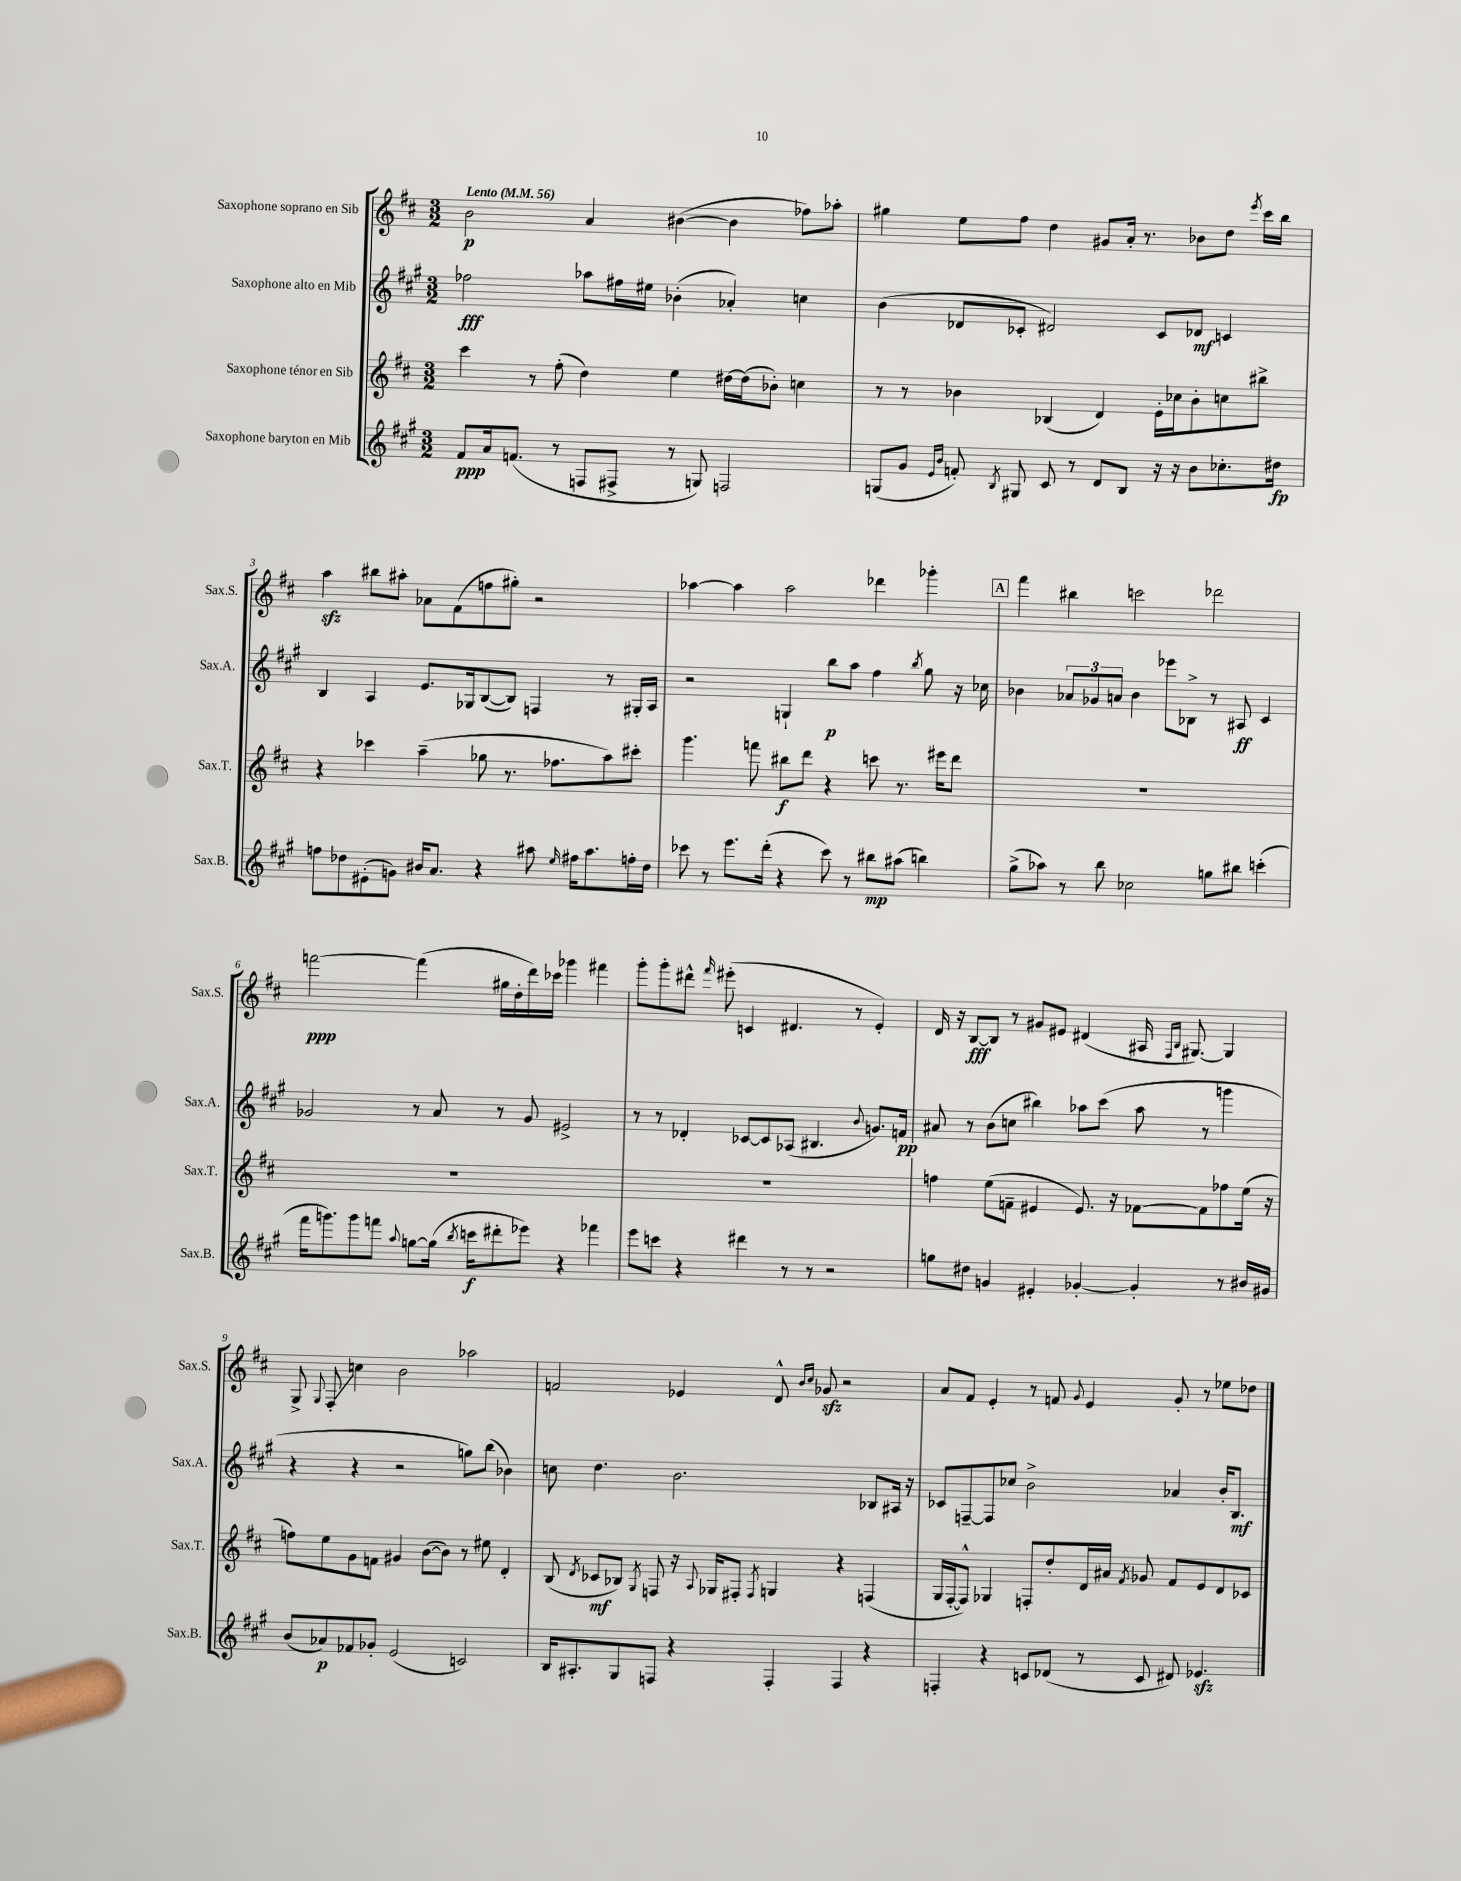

**kern	**kern	**kern	**kern
*staff4	*staff3	*staff2	*staff1
*clefG2	*clefG2	*clefG2	*clefG2
*k[f#c#g#]	*k[f#c#]	*k[f#c#g#]	*k[f#c#]
*M3/2	*M3/2	*M3/2	*M3/2
*MM56	*MM56	*MM56	*MM56
8f#	4ccc#	2ff-	2b
16a	.	.	.
(8.f	.	.	.
.	8r	.	.
8r	(8ff#'	.	.
8F	4dd)	8aa-	4a
8F#^	.	16ff#	.
.	.	16ee#	.
8r	4ee	(4b-'	([4b#
8G)	.	.	.
2F	[16dd#	4a-')	4b#]
.	(16dd#]	.	.
.	8b-')	.	.
.	4cc	4cc	8ff-)
.	.	.	8aa-'
=	=	=	=
(8G	8r	(4b	4gg#
8g#	8r	.	.
16qqe	.	.	.
16qqb	.	.	.
8f')	4b-	8d-	8ee
8qB	.	.	.
8G#	.	8c-'	8ff#
8c#	(4B-	2d#)	4dd
8r	.	.	.
8d	4d)	.	8g#
8B	.	.	16a'
.	.	.	8.r
16r	16e'	8c-	.
16r	16cc-	.	.
8b	8b-'	8d-	8b-
8.cc-'	8cc	4c	8dd
.	.	.	8qeee
.	8bb#^	.	16ccc#
16dd#	.	.	16bb
=	=	=	=
8ff	4r	4B	4aa
8dd-	.	.	.
(8e#'	4ccc-	4A	8bb#
8g)	.	.	8aa#'
16b#	(4aa~	8.e	8a-
8.a	.	.	.
.	.	.	(8f#
.	.	16G-	.
4r	8gg-	([8B	8ff
.	8.r	8B])	8gg#')
8aa#	.	4F	2r
.	8.ff-	.	.
16qqee	.	.	.
16ff#	.	.	.
8.aa#	.	.	.
.	8aa)	8r	.
16ff'	8ccc#'	16G#'	.
16dd-	.	16A	.
=	=	=	=
8ccc-	4.ggg	2r	[4aa-
8r	.	.	.
8.eee	.	.	4aa-]
.	8fff	.	.
(16ddd'	.	.	.
4r	8bb#	4G`	2aa-
.	8ddd	.	.
8ccc-)	4r	8bb	.
8r	.	8aa	.
8bb#	8ccc	4ff#	4ddd-
(8aa#	8.r	.	.
.	.	8qbb	.
4bb)	.	8gg#	4ggg-'
.	16eee#	.	.
.	8ddd	16r	.
.	.	16cc-	.
=	=	=	=
(8gg#^	1.r	4b-	4fff#
8aa-)	.	.	.
8r	.	12a-	4bb#
.	.	12g-	.
8bb	.	.	.
.	.	12a	.
2cc-	.	4b-	2ccc
.	.	8eee-	.
.	.	8B-^	.
8gg	.	8r	2ddd-
8bb#	.	8A#	.
(4ccc'	.	4c#	.
=	=	=	=
16fff#	1.r	2g-	[2fff
8.ggg)	.	.	.
8ggg	.	.	.
8fff	.	.	.
8qqaa	.	.	.
[8gg	.	8r	(4fff]
(16gg]	.	8a	.
8qbb	.	.	.
16ccc	.	.	.
8ddd#'	.	8r	16gg#
.	.	.	16dd'
8eee-)	.	8g-	16ddd)
.	.	.	16ccc-
4r	.	2e#^	4ggg-
4fff-	.	.	4fff#
=	=	=	=
8eee	1.r	8r	8ggg'
8ccc	.	8r	8ggg'
4r	.	4d-'	8ddd#^^
.	.	.	16qqfff#
.	.	.	(8eee#'
4ddd#	.	[8c-	4c
.	.	8c-]	.
8r	.	(8A-	4.d#
8r	.	4.B#	.
2r	.	.	.
.	.	.	8r
.	.	8qqb	.
.	.	8.g)	4e')
.	.	16f	.
=	=	=	=
8gg	4ff	8a#	16d
.	.	.	16r
8dd#	.	8r	[8B
4g	(8ee	(8b	8B]
.	8f~	8cc	8r
4e#'	4e#	4bb#)	8g#
.	.	.	8e#
[4g-'	8.e#)	8aa-	(4d#
.	.	(8ccc#	.
.	16r	.	.
4g-']	[8f-	8aa-	16A#
.	.	.	16qqF#
.	.	.	16qqB
.	.	.	[8.G#)
.	8f-]	8r	.
8r	8ff-	4ggg	4G#]
16b#	(16ee	.	.
16g#	16r	.	.
=	=	=	=
(8b	8ff)	4r	8G^
.	.	.	8qqG
8a-)	8ee	.	8F#'
8f-	8g	4r	4cc
8g-'	8f	.	.
(2e	4g#	2r	2b
.	([8b	.	.
.	8b])	.	.
2c)	8r	8gg)	2aa-
.	8ee#	(8bb	.
.	4d'	4b-)	.
=	=	=	=
16B	(8B	8cc	2f
8.A#'	.	.	.
.	8qd	.	.
.	8c-	4.dd	.
8G#	8B-)	.	.
.	8qG	.	.
8F	8F	.	.
4r	16r	2.b	4e-
.	8qqA	.	.
.	16G-	.	.
.	8F#'	.	.
.	8qF#	.	.
4F'	4G	.	8d^^
.	.	.	16qqb
.	.	.	16qqcc#
.	.	.	8g-
4F	4r	.	2r
4r	(4F	8B-	.
.	.	16A#	.
.	.	16r	.
=	=	=	=
4F'	16G	8c-	8a
.	[16F#'	.	.
.	8F#^^])	[8F~	8f#
4r	4G-	8F]	4e'
.	.	8cc-	.
8c	8F'	2b^	8r
(8d-	8dd'	.	8f
.	.	.	8qqg
8r	16d	.	4e
.	16a#	.	.
.	8qf#	.	.
8c	8g-	.	.
8d#)	8f#	4a-	8g'
4.e-	8e	.	8r
.	8d	16b'	8ee-
.	.	8.B	.
.	8c-	.	8dd-
==	==	==	==
*-	*-	*-	*-
